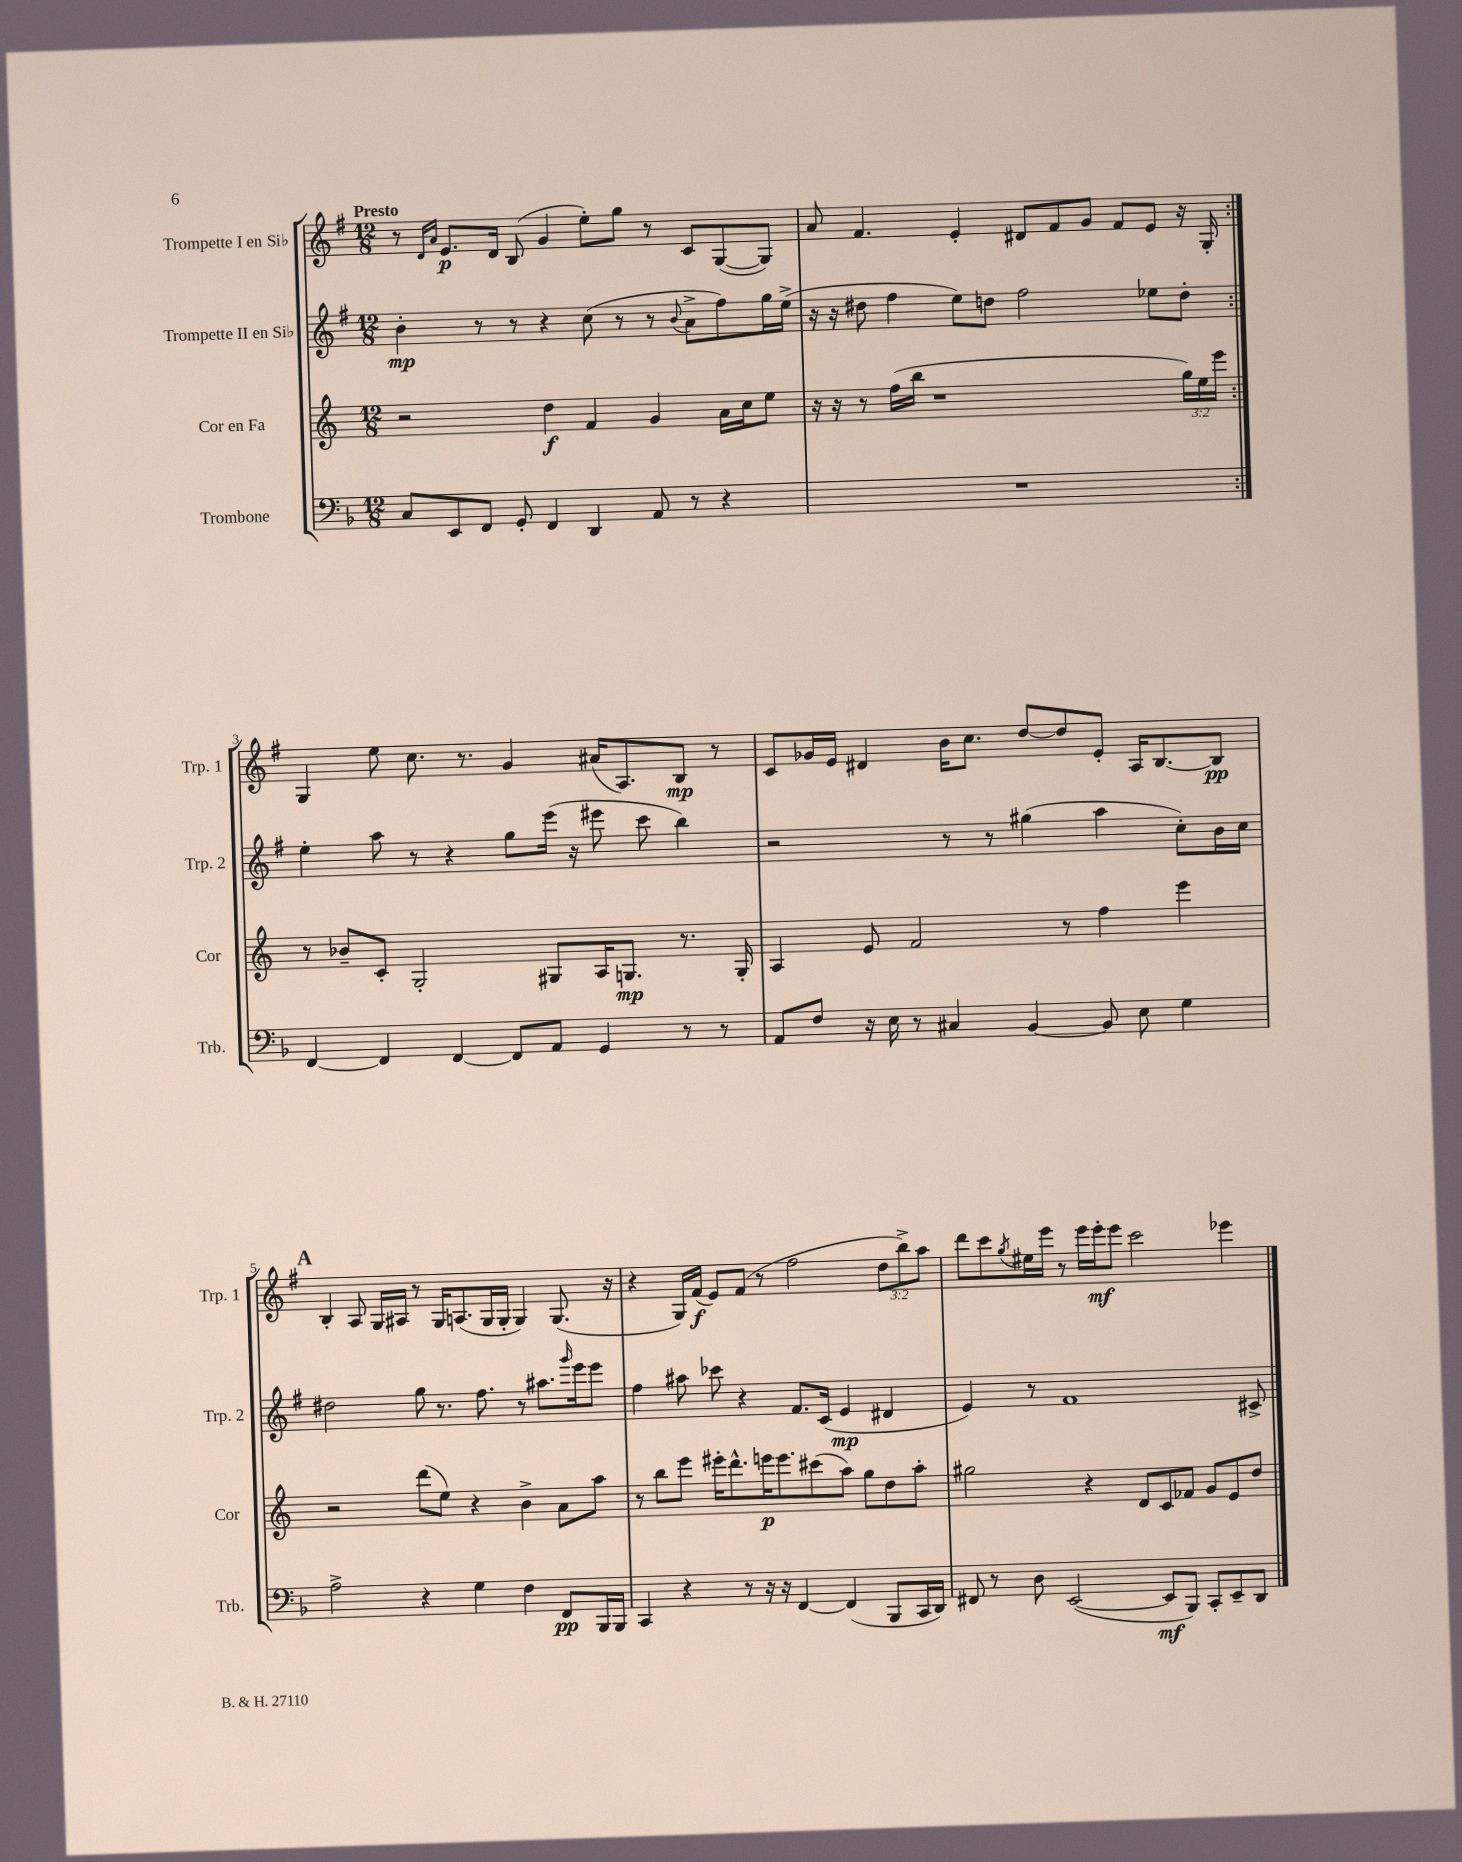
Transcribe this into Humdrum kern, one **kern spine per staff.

**kern	**dynam	**kern	**dynam	**kern	**dynam	**kern	**dynam
*part4	*part4	*part3	*part3	*part2	*part2	*part1	*part1
*staff4	*staff4	*staff3	*staff3	*staff2	*staff2	*staff1	*staff1
*I"Trombone	*	*I"Cor en Fa	*	*I"Trompette II en Si♭	*	*I"Trompette I en Si♭	*
*I'Trb.	*	*I'Cor	*	*I'Trp. 2	*	*I'Trp. 1	*
*clefF4	*	*clefG2	*	*clefG2	*	*clefG2	*
*k[b-]	*	*k[]	*	*k[f#]	*	*k[f#]	*
*M12/8	*	*M12/8	*	*M12/8	*	*M12/8	*
=1	=1	=1	=1	=1	=1	=1	=1
!	!	!	!	!	!	!LO:TX:a:B:t=Presto	!
8C/L	.	2r	.	4b'\	mp	8r	.
.	.	.	.	.	.	16qqd/LL	.
.	.	.	.	.	.	16qqa/JJ	.
8EE/	.	.	.	.	.	8.e/L	p
8FF/J	.	.	.	8r	.	.	.
.	.	.	.	.	.	16d/Jk	.
8GG'/	.	.	.	8r	.	(8B/	.
4FF/	.	4dd\	f	4r	.	4g/	.
4DD/	.	4f/	.	(8cc\	.	8ee'\L)	.
.	.	.	.	8r	.	8gg\J	.
8AA/	.	4g/	.	8r	.	8r	.
.	.	.	.	8qqb/	.	.	.
8r	.	.	.	8a^\L	.	8c/L	.
4r	.	16a\LL	.	8ff#\)	.	([8G/	.
.	.	16cc\J	.	.	.	.	.
.	.	8ee\J	.	16gg\L	.	8G/J])	.
.	.	.	.	(16ee^\JJ	.	.	.
=2	=2	=2	=2	=2	=2	=2	=2
1.r	.	16r	.	16r	.	8a/	.
.	.	16r	.	16r	.	.	.
.	.	8r	.	8dd#X\	.	4.f#/	.
.	.	(16ff\LL	.	4ff#\	.	.	.
.	.	16bb\JJ	.	.	.	.	.
.	.	1r	.	.	.	.	.
.	.	.	.	8ee\L)	.	4e'/	.
.	.	.	.	8ddn\J	.	.	.
.	.	.	.	2ff#\	.	8d#X/L	.
.	.	.	.	.	.	8f#/	.
.	.	.	.	.	.	8g/J	.
.	.	.	.	.	.	8f#/L	.
.	.	.	.	8ee-X\L	.	8e/J	.
.	.	24gg\LL)	.	8dd'\J	.	16r	.
.	.	24ee\	.	.	.	.	.
.	.	.	.	.	.	16G'/	.
.	.	24eee\JJ	.	.	.	.	.
!!LO:LB:g=z
=3:|!	=3:|!	=3:|!	=3:|!	=3:|!	=3:|!	=3:|!	=3:|!
[4FF/	.	8r	.	4ee'\	.	4G/	.
.	.	8b-X~/L	.	.	.	.	.
4FF/]	.	8c'/J	.	8aa\	.	8ee\	.
.	.	2G'/	.	8r	.	8.cc\	.
[4FF/	.	.	.	4r	.	.	.
.	.	.	.	.	.	8.r	.
8FF/L]	.	.	.	8gg\L	.	4g/	.
8AA/J	.	8G#X/L	.	(16eee\Jk	.	.	.
.	.	.	.	16r	.	.	.
4GG/	.	16A/K	.	8eee#X\	.	(16a#X/KL	.
.	.	8.Gn/J	mp	.	.	8.A/)	.
.	.	.	.	8ccc\	.	.	.
8r	.	8.r	.	4bb\)	.	8B/J	mp
8r	.	.	.	.	.	8r	.
.	.	16G'/	.	.	.	.	.
=4	=4	=4	=4	=4	=4	=4	=4
8AA/L	.	4A/	.	2r	.	8c/L	.
8F/J	.	.	.	.	.	16g-X/L	.
.	.	.	.	.	.	16e/JJ	.
16r	.	8e/	.	.	.	4d#X/	.
16E\	.	.	.	.	.	.	.
8r	.	2f/	.	.	.	.	.
4C#X/	.	.	.	8r	.	16b\KL	.
.	.	.	.	.	.	8.cc\J	.
.	.	.	.	8r	.	.	.
[4BB-/	.	.	.	(4gg#X\	.	[8dd/L	.
.	.	8r	.	.	.	8dd/]	.
8BB-/]	.	4ff\	.	4aa\	.	8e'/J	.
8E\	.	.	.	.	.	16A/KL	.
.	.	.	.	.	.	[8.B/	.
4G\	.	4eee\	.	8cc'\L)	.	.	.
.	.	.	.	16b\L	.	8B/J]	pp
.	.	.	.	16cc\JJ	.	.	.
!!LO:LB:g=z
!!LO:REH:place=s1:t=A
=5	=5	=5	=5	=5	=5	=5	=5
2A^\	.	2r	.	2dd#X\	.	4B'/	.
.	.	.	.	.	.	8A/	.
.	.	.	.	.	.	16G/LL	.
.	.	.	.	.	.	16A#X/JJ	.
4r	.	(8ddd\L	.	8gg\	.	8r	.
.	.	8ee\J)	.	8.r	.	16G/KL	.
.	.	.	.	.	.	(8.An/	.
4G\	.	4r	.	.	.	.	.
.	.	.	.	8.ff#\	.	.	.
.	.	.	.	.	.	16G/L	.
.	.	.	.	.	.	16G'/JJ	.
4F\	.	4b^\	.	8r	.	4G/)	.
.	.	.	.	8.aa#X\L	.	.	.
8FF/L	pp	8a\L	.	.	.	(8.G/	.
.	.	.	.	16qqggg/	.	.	.
.	.	.	.	16eee\k	.	.	.
16BBB-/L	.	8aa\J	.	8eee\J	.	.	.
16BBB-/JJ	.	.	.	.	.	16r	.
=6	=6	=6	=6	=6	=6	=6	=6
4CC/	.	8r	.	4ff#\	.	4r	.
.	.	8bb\L	.	.	.	.	.
4r	.	8eee\J	.	8aa#X\	.	16G/LL)	.
.	.	.	.	.	.	(16f#/JJ	f
.	.	16eee#X'\KL	.	8ccc-X\	.	8e/L)	.
.	.	8.ddd^^\	.	.	.	.	.
8r	.	.	.	4r	.	(8f#/J	.
16r	.	16eeen\K	p	.	.	8r	.
16r	.	8.eee\	.	.	.	.	.
[4FF/	.	.	.	8.f#/L	.	2ff#\	.
.	.	(8ccc#X\	.	.	.	.	.
.	.	.	.	(16c/Jk	.	.	.
(4FF/]	.	8aa\J)	.	4e/	mp	.	.
.	.	8gg\L	.	.	.	.	.
8BBB-/L	.	8dd\	.	4d#X/	.	12dd\L	.
.	.	.	.	.	.	12bb^\)	.
16CC/L	.	8aa'\J	.	.	.	.	.
.	.	.	.	.	.	12aa\J	.
16DD/JJ)	.	.	.	.	.	.	.
=7	=7	=7	=7	=7	=7	=7	=7
8FF#X/	.	2gg#X\	.	4e/)	.	8ddd\L	.
8r	.	.	.	.	.	8ccc\	.
.	.	.	.	.	.	8qgg/	.
8D\	.	.	.	8r	.	16ee#X\L	.
.	.	.	.	.	.	16eee\JJ	.
([2EE/	.	.	.	1f#	.	8r	.
.	.	4r	.	.	.	16eee\LL	.
.	.	.	.	.	.	16eee'\J	mf
.	.	.	.	.	.	8eee\J	.
.	.	8d/L	.	.	.	2ccc\	.
8EE/L]	mf	8c/	.	.	.	.	.
8BBB-/J)	.	8f-X/J	.	.	.	.	.
8CC'/L	.	8g/L	.	.	.	.	.
8EE~/	.	8e/	.	.	.	4eee-X\	.
8DD/J	.	8dd/J	.	8c#X^/	.	.	.
==	==	==	==	==	==	==	==
*-	*-	*-	*-	*-	*-	*-	*-
